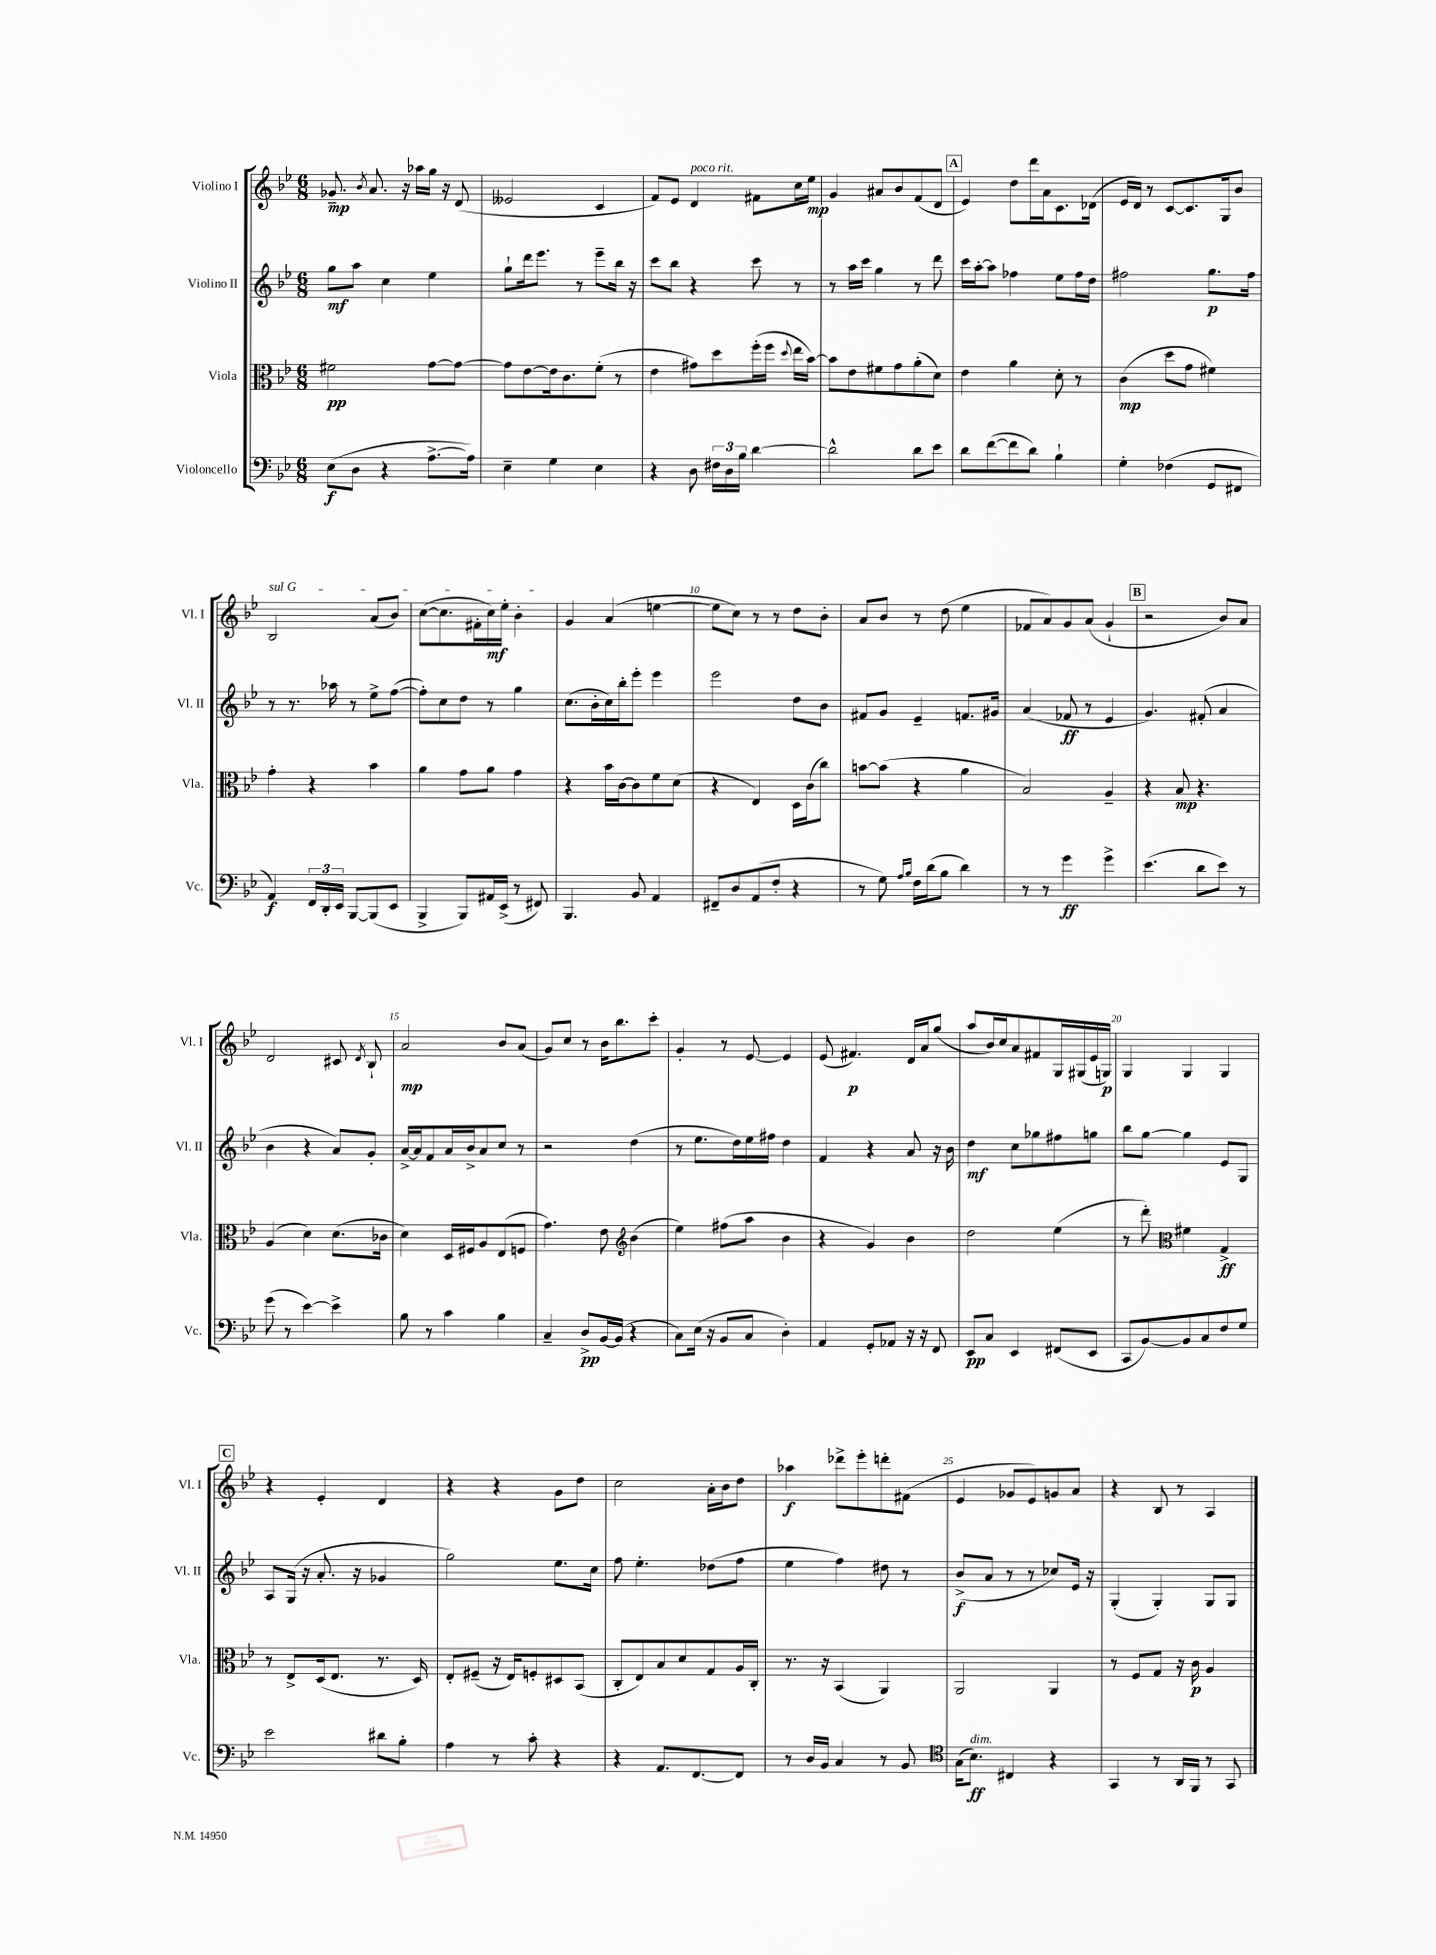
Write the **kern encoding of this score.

**kern	**dynam	**kern	**dynam	**kern	**dynam	**kern	**dynam
*part4	*part4	*part3	*part3	*part2	*part2	*part1	*part1
*staff4	*staff4	*staff3	*staff3	*staff2	*staff2	*staff1	*staff1
*I"Violoncello	*	*I"Viola	*	*I"Violino II	*	*I"Violino I	*
*I'Vc.	*	*I'Vla.	*	*I'Vl. II	*	*I'Vl. I	*
*clefF4	*	*clefC3	*	*clefG2	*	*clefG2	*
*k[b-e-]	*	*k[b-e-]	*	*k[b-e-]	*	*k[b-e-]	*
*M6/8	*	*M6/8	*	*M6/8	*	*M6/8	*
=1	=1	=1	=1	=1	=1	=1	=1
(8E-\L	f	2f#X\	pp	8gg\L	mf	8.g-X~/	mp
8D\J	.	.	.	8aa\J	.	.	.
.	.	.	.	.	.	8qb-/	.
.	.	.	.	.	.	8.a/	.
4r	.	.	.	4cc\	.	.	.
.	.	.	.	.	.	16r	.
.	.	.	.	.	.	16aa-X\LL	.
[8.A^\L	.	[8g\L	.	4ee-\	.	16gg\JJ	.
.	.	.	.	.	.	16r	.
.	.	8g\J_	.	.	.	(8d/	.
16A\Jk])	.	.	.	.	.	.	.
=2	=2	=2	=2	=2	=2	=2	=2
4E-~\	.	8g\L]	.	8gg`\L	.	2e--X/	.
.	.	[8e-\	.	16ddd\k	.	.	.
.	.	.	.	8.eee-\J	.	.	.
4G\	.	16e-\k]	.	.	.	.	.
.	.	8.c\	.	.	.	.	.
.	.	.	.	8r	.	.	.
4E-\	.	(8f'\J	.	8eee-~\L	.	4c/	.
.	.	8r	.	16bb-\Jk	.	.	.
.	.	.	.	16r	.	.	.
=3	=3	=3	=3	=3	=3	=3	=3
4r	.	4e-\	.	8ccc\L	.	8f/L)	.
.	.	.	.	8bb-\J	.	8e-/J	.
!	!	!	!	!	!	!LO:TX:a:i:t=poco rit.	!
8D\	.	8g#X\L)	.	4r	.	4d/	.
24F#X\LL	.	8dd\	.	.	.	.	.
24D\	.	.	.	.	.	.	.
24B-\JJ	.	.	.	.	.	.	.
[4d\	.	(16ff'\L	.	8ccc\	.	8f#X\L	.
.	.	16ff\JJ	.	.	.	.	.
.	.	8qqdd/	.	.	.	.	.
.	.	16ee-\LL	.	8r	.	16cc\L	.
.	.	[16b-\JJ)	.	.	.	16ee-\JJ	mp
=4	=4	=4	=4	=4	=4	=4	=4
2d^^\]	.	8b-\L]	.	8r	.	4g/	.
.	.	8e-\	.	16aa\LL	.	.	.
.	.	.	.	16ccc\JJ	.	.	.
.	.	8f#X\	.	4gg\	.	8a#X/L	.
.	.	8g\	.	.	.	8b-/	.
8d\L	.	(8a'\	.	8r	.	(8f/	.
8e-\J	.	8d\J)	.	8ddd\	.	8d/J	.
!!LO:REH:place=s1:t=A
=5	=5	=5	=5	=5	=5	=5	=5
8d\L	.	4e-\	.	16ccc\LL	.	4e-/)	.
.	.	.	.	[16aa'\J	.	.	.
([8f\	.	.	.	8aa\J]	.	.	.
8f\]	.	4a\	.	4ff-X\	.	8dd\L	.
8d\J)	.	.	.	.	.	16ddd\L	.
.	.	.	.	.	.	16a\J	.
4B-`\	.	8d'\	.	8ee-\L	.	8.c\	.
.	.	8r	.	16ff-\L	.	.	.
.	.	.	.	16dd\JJ	.	(16d-X\Jk	.
=6	=6	=6	=6	=6	=6	=6	=6
4G'\	.	(4c\	mp	2ff#X\	.	16e-/LL	.
.	.	.	.	.	.	16d/JJ)	.
.	.	.	.	.	.	8r	.
(4F-X\	.	8dd\L	.	.	.	[8c/L	.
.	.	8g\J	.	.	.	8.c/]	.
8GG/L	.	4f#X\)	.	8.gg\L	p	.	.
.	.	.	.	.	.	16G/k	.
8FF#X/J	.	.	.	.	.	8b-/J	.
.	.	.	.	16ff#\Jk	.	.	.
!!LO:LB:g=z
=7	=7	=7	=7	=7	=7	=7	=7
!	!	!	!	!	!	!LO:TX:a:i:t=sul G	!
4AA/)	f	4g'\	.	8r	.	2B-/	.
.	.	.	.	8.r	.	.	.
24FF/LL	.	4r	.	.	.	.	.
24DD'/	.	.	.	.	.	.	.
.	.	.	.	16aa-X\	.	.	.
24EE-/JJ	.	.	.	.	.	.	.
[8BBB-/L	.	.	.	8r	.	.	.
(8BBB-/]	.	4b-\	.	8ee-^\L	.	(8a/L	.
8EE-/J	.	.	.	([8ff\J	.	8b-/J)	.
=8	=8	=8	=8	=8	=8	=8	=8
4BBB-^/	.	4a\	.	8ff'\L])	.	([8cc\L	.
.	.	.	.	8cc\	.	8.cc\]	.
8BBB-/L)	.	8g\L	.	8dd\J	.	.	.
.	.	.	.	.	.	16f#X'\L	.
16AA#X/L	.	8a\J	.	8r	.	16cc\)	mf
(16EE-^/JJ	.	.	.	.	.	16ee-'\JJ	.
8r	.	4g\	.	4gg\	.	4b-'\	.
8FF#X/)	.	.	.	.	.	.	.
=9	=9	=9	=9	=9	=9	=9	=9
4.BBB-/	.	4r	.	(8.cc\L	.	4g/	.
.	.	.	.	16b-'\L	.	.	.
.	.	16b-\LL	.	16cc\)	.	(4a/	.
.	.	[16c\J	.	16bb-'\J	.	.	.
8BB-/	.	8c\]	.	8eee-'\J	.	.	.
4AA/	.	8f\	.	4eee-\	.	[4een\	.
.	.	(8d\J	.	.	.	.	.
=10	=10	=10	=10	=10	=10	=10	=10
8FF#X~/L	.	4r	.	2eee-\	.	8ee\L]	.
8D/	.	.	.	.	.	8cc\J)	.
(8AA/	.	4E-/)	.	.	.	8r	.
8F'/J	.	.	.	.	.	8r	.
4r	.	16D\LL	.	8dd\L	.	8dd\L	.
.	.	(16c\J	.	.	.	.	.
.	.	8cc\J)	.	8b-\J	.	8b-'\J	.
=11	=11	=11	=11	=11	=11	=11	=11
8r	.	[8bn\L	.	8f#X/L	.	8a/L	.
8G\)	.	(8b\J]	.	8g/J	.	8b-/J	.
16qqA/LL	.	.	.	.	.	.	.
16qqB-/JJ	.	.	.	.	.	.	.
16F\LL	.	4r	.	4e-~/	.	8r	.
(16d\J	.	.	.	.	.	.	.
8B-\J	.	.	.	.	.	(8dd\	.
4d\)	.	4a\	.	8.fn/L	.	4ee-\	.
.	.	.	.	16g#X/Jk	.	.	.
=12	=12	=12	=12	=12	=12	=12	=12
8r	.	2B-/)	.	(4a/	.	8f-X/L	.
8r	.	.	.	.	.	8a/)	.
4g\	ff	.	.	8f-X/	ff	8g/	.
.	.	.	.	8r	.	(8a/J	.
4g^\	.	4A~/	.	4e-/	.	4g`/	.
!!LO:REH:place=s1:t=B
=13	=13	=13	=13	=13	=13	=13	=13
(4.e-\	.	4r	.	4.g/)	.	2r	.
.	.	8B-/	mp	.	.	.	.
8d\L	.	4.r	.	(8f#X'/	.	.	.
8e-\J)	.	.	.	4a/	.	8b-/L)	.
8r	.	.	.	.	.	8a/J	.
!!LO:LB:g=z
=14	=14	=14	=14	=14	=14	=14	=14
(8g\	.	(4A/	.	4b-\	.	2d/	.
8r	.	.	.	.	.	.	.
[4e-\)	.	4d\)	.	4r	.	.	.
4e-^\]	.	(8.d\L	.	8a/L)	.	8c#X/	.
.	.	.	.	.	.	8qd/	.
.	.	.	.	8g'/J	.	8B-`/	.
.	.	16c-X\Jk	.	.	.	.	.
=15	=15	=15	=15	=15	=15	=15	=15
8B-\	.	4d\)	.	[16a^/LL	.	2a/	mp
.	.	.	.	16a/J]	.	.	.
8r	.	.	.	8f/	.	.	.
4c\	.	16D/LL	.	16a/L	.	.	.
.	.	16F#X/J	.	16b-^/J	.	.	.
.	.	8A/	.	8a/	.	.	.
4B-\	.	(8E-/	.	8cc/J	.	8b-/L	.
.	.	8Fn/J	.	8r	.	(8a/J	.
=16	=16	=16	=16	=16	=16	=16	=16
4C~/	.	4.g\)	.	2r	.	8g/L)	.
.	.	.	.	.	.	8cc/J	.
8D^/L	pp	.	.	.	.	8r	.
[16BB-/L	.	8e-\	.	.	.	16b-\KL	.
(16BB-/JJ]	.	.	.	.	.	8.bb-\	.
*	*	*clefG2	*	*	*	*	*
4r	.	(4b-\	.	(4dd\	.	.	.
.	.	.	.	.	.	8ccc'\J	.
=17	=17	=17	=17	=17	=17	=17	=17
8C\L)	.	4ee-\)	.	8r	.	4g'/	.
(16E-\Jk	.	.	.	8.ee-\L	.	.	.
16r	.	.	.	.	.	.	.
8BB-/L	.	(8ff#X\L	.	.	.	8r	.
.	.	.	.	16dd\L)	.	.	.
8C/J	.	8aa\J	.	16ee-\	.	[8e-/	.
.	.	.	.	16ff#X\JJ	.	.	.
4D'\)	.	4b-\	.	4dd\	.	4e-/]	.
=18	=18	=18	=18	=18	=18	=18	=18
4AA/	.	4r	.	4f/	.	(8e-/	.
.	.	.	.	.	.	4.f#X/)	p
8GG'/L	.	4g/)	.	4r	.	.	.
8AA-X/J	.	.	.	.	.	.	.
16r	.	4b-\	.	8a/	.	16d/LL	.
16r	.	.	.	.	.	16a/J	.
8FF/	.	.	.	16r	.	(8gg/J	.
.	.	.	.	16b-\	.	.	.
=19	=19	=19	=19	=19	=19	=19	=19
8EE-/L	pp	2dd\	.	4dd\	mf	8aa/L	.
8C/J	.	.	.	.	.	16b-/L)	.
.	.	.	.	.	.	16cc/J	.
4EE-/	.	.	.	8cc\L	.	8a/	.
.	.	.	.	8gg-X\	.	8f#X/	.
(8FF#X/L	.	(4ee-\	.	8ff#X\	.	16G/L	.
.	.	.	.	.	.	(16G#X/	.
8EE-/J	.	.	.	8ggn\J	.	16e-/	.
.	.	.	.	.	.	16Gn/JJ)	p
=20	=20	=20	=20	=20	=20	=20	=20
8CC/L	.	8r	.	8bb-\L	.	4G/	.
[8BB-/)	.	8ddd'\)	.	[8gg\J	.	.	.
*	*	*clefC3	*	*	*	*	*
8BB-/]	.	4f#X\	.	4gg\]	.	4G/	.
8C/	.	.	.	.	.	.	.
8F/	.	4G^/	ff	8e-/L	.	4G/	.
8G/J	.	.	.	8G/J	.	.	.
!!LO:LB:g=z
!!LO:REH:place=s1:t=C
=21	=21	=21	=21	=21	=21	=21	=21
2e-\	.	8r	.	8A/L	.	4r	.
.	.	8E-^/L	.	(16G/Jk	.	.	.
.	.	.	.	16r	.	.	.
.	.	(16D/k	.	8.a'/	.	4e-'/	.
.	.	8.E-/J	.	.	.	.	.
.	.	.	.	16r	.	.	.
8d#X\L	.	8.r	.	4g-X/	.	4d/	.
8B-'\J	.	.	.	.	.	.	.
.	.	16D/)	.	.	.	.	.
=22	=22	=22	=22	=22	=22	=22	=22
4A\	.	8E-'/L	.	2gg\)	.	4r	.
.	.	(8F#X~/J	.	.	.	.	.
8r	.	16r	.	.	.	4r	.
.	.	16E-/KL)	.	.	.	.	.
8c'\	.	8Fn'/	.	.	.	.	.
4r	.	8D#X/	.	8.ee-\L	.	8g\L	.
.	.	(8BB-/J	.	.	.	8dd\J	.
.	.	.	.	16cc\Jk	.	.	.
=23	=23	=23	=23	=23	=23	=23	=23
4r	.	8C'/L	.	8ff\	.	2cc\	.
.	.	8E-/)	.	4.ee-'\	.	.	.
8.AA/L	.	8B-/	.	.	.	.	.
.	.	8d/	.	.	.	.	.
[8.FF/	.	.	.	.	.	.	.
.	.	8G/	.	(8dd-X\L	.	16a'\LL	.
.	.	.	.	.	.	16b-\J	.
8FF/J]	.	16A/L	.	8ff\J	.	8dd\J	.
.	.	16C'/JJ	.	.	.	.	.
=24	=24	=24	=24	=24	=24	=24	=24
8r	.	8.r	.	4ee-\	.	4aa-X\	f
16D/LL	.	.	.	.	.	.	.
16BB-/JJ	.	16r	.	.	.	.	.
4C/	.	(4BB-/	.	4ff\)	.	8ddd-X^\L	.
.	.	.	.	.	.	8eee-'\	.
8r	.	4AA/)	.	8dd#X\	.	8dddn'\	.
8BB-/	.	.	.	8r	.	(8f#X\J	.
=25	=25	=25	=25	=25	=25	=25	=25
*clefC4	*	*	*	*	*	*	*
(16G\KL	.	2AA/	.	(8b-^/L	f	4e-/	.
!LO:TX:a:i:t=dim.	!	!	!	!	!	!	!
8.B-\J)	ff	.	.	.	.	.	.
.	.	.	.	8a/J	.	.	.
4C#X/	.	.	.	8r	.	8g-X/L	.
.	.	.	.	8r	.	8e-/)	.
4r	.	4AA/	.	8cc-X/L)	.	8gn/	.
.	.	.	.	16e-/Jk	.	8a/J	.
.	.	.	.	16r	.	.	.
=26	=26	=26	=26	=26	=26	=26	=26
4GG/	.	8r	.	(4G'/	.	4r	.
.	.	8F/L	.	.	.	.	.
8r	.	8G/J	.	4G'/)	.	8B-/	.
16AA/LL	.	16r	.	.	.	8r	.
16FF/JJ	.	16c\	p	.	.	.	.
8r	.	4A/	.	8G/L	.	4A/	.
8GG/	.	.	.	8G/J	.	.	.
==	==	==	==	==	==	==	==
*-	*-	*-	*-	*-	*-	*-	*-
